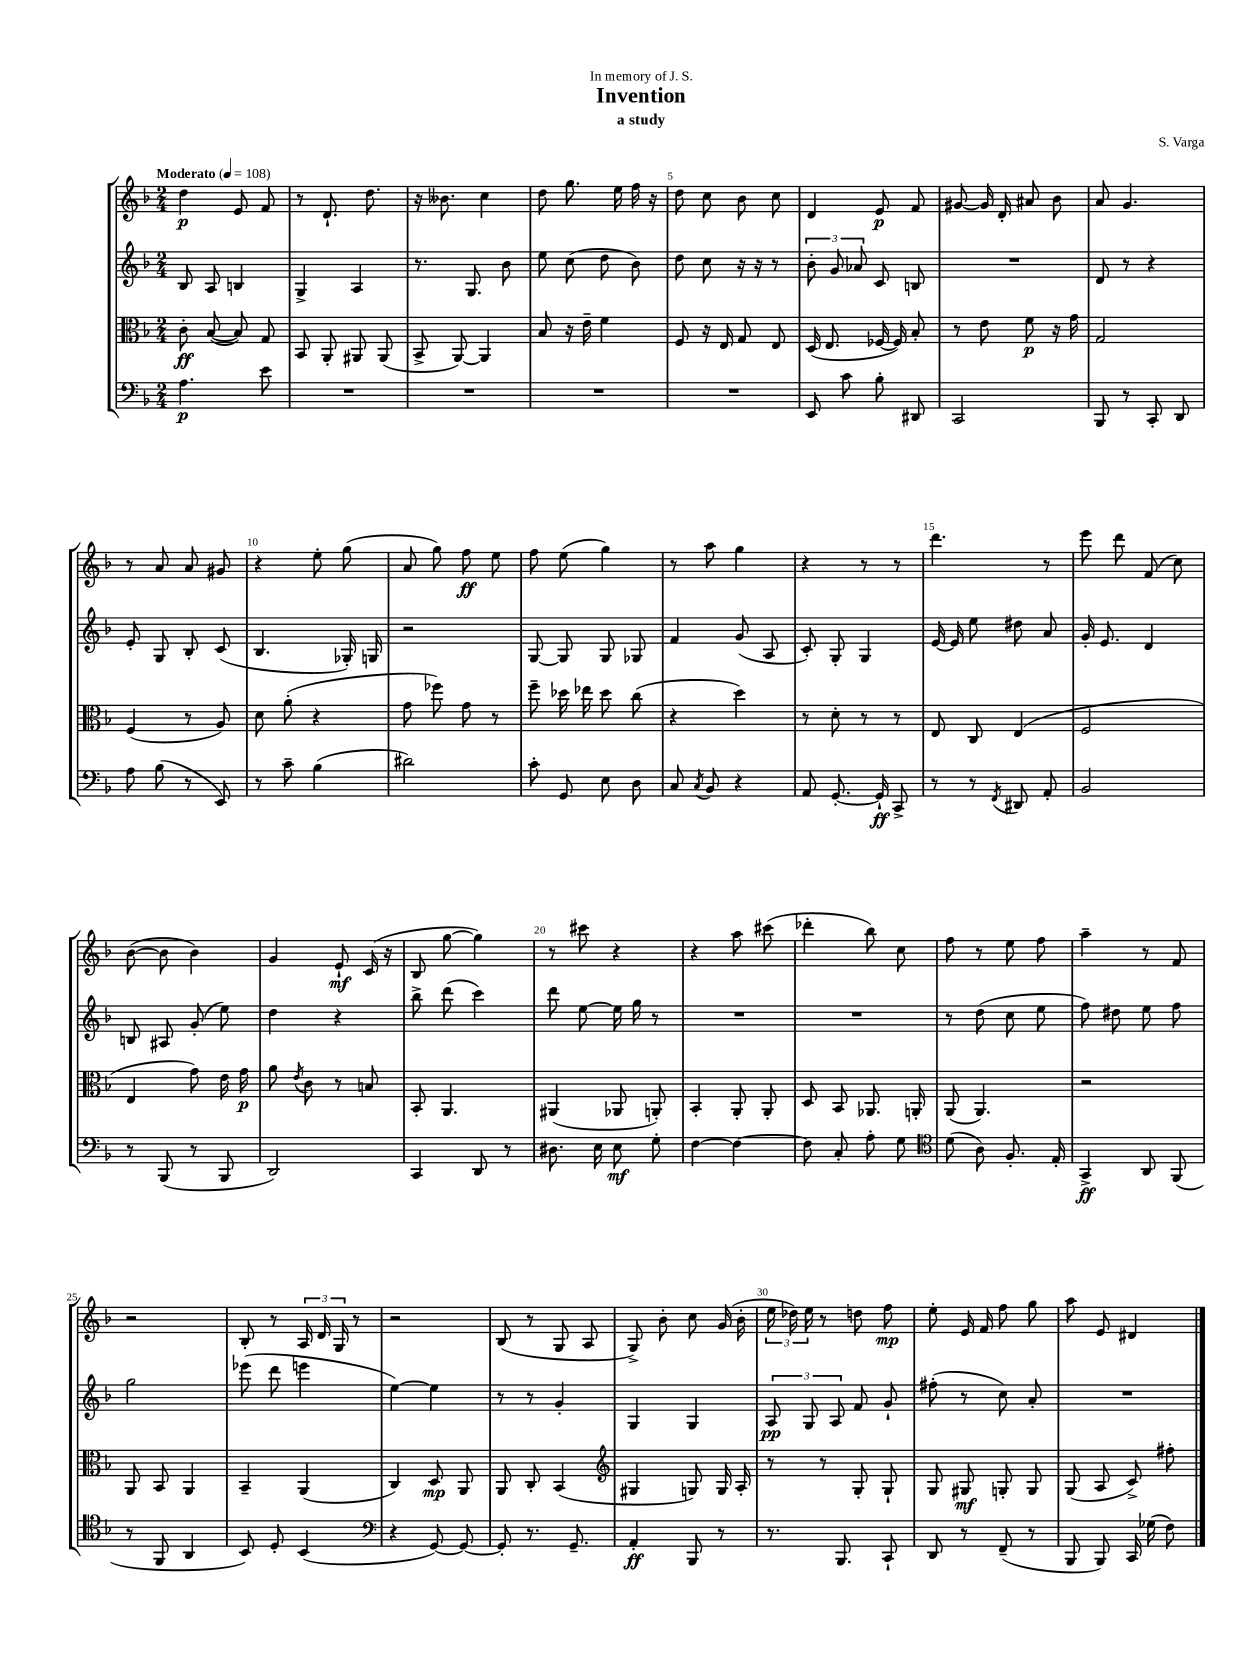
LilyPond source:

\header { title = "Invention" composer = "S. Varga" subtitle = "a study" dedication = "In memory of J. S." }
<<
\new StaffGroup <<
\new Staff = "s0" {
    \clef treble \key f \major \numericTimeSignature \time 2/4 \tempo "Moderato" 4 = 108
    \autoBeamOff d''4\p e'8 f'8 |
    r8 d'8.-! d''8. |
    r16 beses'8. c''4 |
    d''8 g''8. e''16 f''16 r16 |
    d''8 c''8 bes'8 c''8 |
    d'4 e'8\p f'8 |
    gis'8~ gis'16 d'16-. ais'8 bes'8 |
    a'8 g'4. |
    r8 a'8 a'8 gis'8 |
    r4 e''8-. g''8( |
    a'8 g''8) f''8\ff e''8 |
    f''8 e''8( g''4) |
    r8 a''8 g''4 |
    r4 r8 r8 |
    d'''4. r8 |
    e'''8 d'''8 f'8( c''8) |
    bes'8~( bes'8 bes'4) |
    g'4 e'8-!\mf c'16( r16 |
    bes8 g''8~ g''4) |
    r8 cis'''8 r4 |
    r4 a''8 cis'''8( |
    des'''4-. bes''8) c''8 |
    f''8 r8 e''8 f''8 |
    a''4-- r8 f'8 |
    r2 |
    bes8-. r8 \tuplet 3/2 { a16 d'16 g16 } r8 |
    r2 |
    bes8( r8 g8 a8 |
    g8->) bes'8-. c''8 g'16( bes'16-. |
    \tuplet 3/2 { e''16 des''16) e''16 } r8 d''8 f''8\mp |
    e''8-. e'16 f'16 f''8 g''8 |
    a''8 e'8 dis'4 \bar "|." |
}
\new Staff = "s1" {
    \clef treble \key f \major \numericTimeSignature \time 2/4
    \autoBeamOff bes8 a8 b4 |
    g4-> a4 |
    r8. g8. bes'8 |
    e''8 c''8( d''8 bes'8) |
    d''8 c''8 r16 r16 r8 |
    \tuplet 3/2 { bes'8-. g'8 aes'8 } c'8 b8 |
    R2 |
    d'8 r8 r4 |
    e'8-. g8 bes8-. c'8( |
    bes4. ges16-.) g16 |
    r2 |
    g8~ g8 g8 ges8 |
    f'4 g'8( a8 |
    c'8-.) g8-. g4 |
    e'16~ e'16 e''8 dis''8 a'8 |
    g'16-. e'8. d'4 |
    b8 ais8 g'8-.( e''8) |
    d''4 r4 |
    bes''8-> d'''8( c'''4) |
    d'''8 e''8~ e''16 g''16 r8 |
    R2 |
    R2 |
    r8 d''8( c''8 e''8 |
    f''8) dis''8 e''8 f''8 |
    g''2 |
    ees'''8( d'''8 e'''4 |
    e''4~) e''4 |
    r8 r8 g'4-. |
    g4 g4 |
    \tuplet 3/2 { a8\pp g8 a8 } f'8 g'8-! |
    fis''8-.( r8 c''8) a'8-. |
    R2 \bar "|." |
}
\new Staff = "s2" {
    \clef alto \key f \major \numericTimeSignature \time 2/4
    \autoBeamOff c'8-.\ff bes8~( bes8) g8 |
    bes,8 a,8-. ais,8 ais,8( |
    bes,8-> a,8~) a,4 |
    bes8 r16 e'16-- f'4 |
    f8 r16 e16 g8 e8 |
    d16( e8. fes16~ fes16) bes8-. |
    r8 e'8 f'8\p r16 g'16 |
    g2 |
    f4( r8 a8) |
    d'8 a'8-.( r4 |
    g'8 fes''8) g'8 r8 |
    f''8-- des''16 ees''16 des''8 c''8( |
    r4 d''4) |
    r8 d'8-. r8 r8 |
    e8 c8 e4( |
    f2 |
    e4 g'8) e'16 g'16\p |
    a'8 \acciaccatura { e'8 } c'8 r8 b8 |
    bes,8-. a,4. |
    ais,4( aes,8 a,8-.) |
    bes,4-. a,8-. a,8-. |
    d8 bes,8 aes,8. a,16-. |
    a,8( a,4.) |
    r2 |
    a,8 bes,8 a,4 |
    bes,4-- a,4( |
    c4) d8\mp a,8 |
    a,8 c8-. bes,4( |
    \clef treble gis4 g8) g16 a16-. |
    r8 r8 g8-. g8-! |
    g8 gis8\mf g8-. g8 |
    g8( a8 c'8->) fis''8-. \bar "|." |
}
\new Staff = "s3" {
    \clef bass \key f \major \numericTimeSignature \time 2/4
    \autoBeamOff a4.\p e'8 |
    R2 |
    R2 |
    R2 |
    R2 |
    e,8 c'8 bes8-. dis,8 |
    c,2 |
    bes,,8 r8 c,8-. d,8 |
    a8 bes8( r8 e,8) |
    r8 c'8-- bes4( |
    dis'2) |
    c'8-. g,8 e8 d8 |
    c8 \acciaccatura { c8 } bes,8 r4 |
    a,8 g,8.~-. g,16-!\ff c,8-> |
    r8 r8 \acciaccatura { f,8 } dis,8 a,8-. |
    bes,2 |
    r8 bes,,8( r8 bes,,8 |
    d,2) |
    c,4 d,8 r8 |
    dis8. e16 e8\mf g8-. |
    f4~ f4~ |
    f8 c8-. a8-. g8 |
    \clef tenor d'8( a8) f8.-. e16-. |
    g,4->\ff a,8 f,8( |
    r8 f,8 a,4 |
    bes,8) d8-. bes,4( |
    \clef bass r4 g,8~) g,8~ |
    g,8-. r8. g,8.-- |
    a,4-.\ff bes,,8 r8 |
    r8. bes,,8. c,8-! |
    d,8 r8 f,8--( r8 |
    bes,,8 bes,,8) c,16 ges16( f8) \bar "|." |
}
>>
>>
\layout { \context { \Score \override BarNumber.break-visibility = ##(#f #t #t) barNumberVisibility = #(every-nth-bar-number-visible 5) } }
